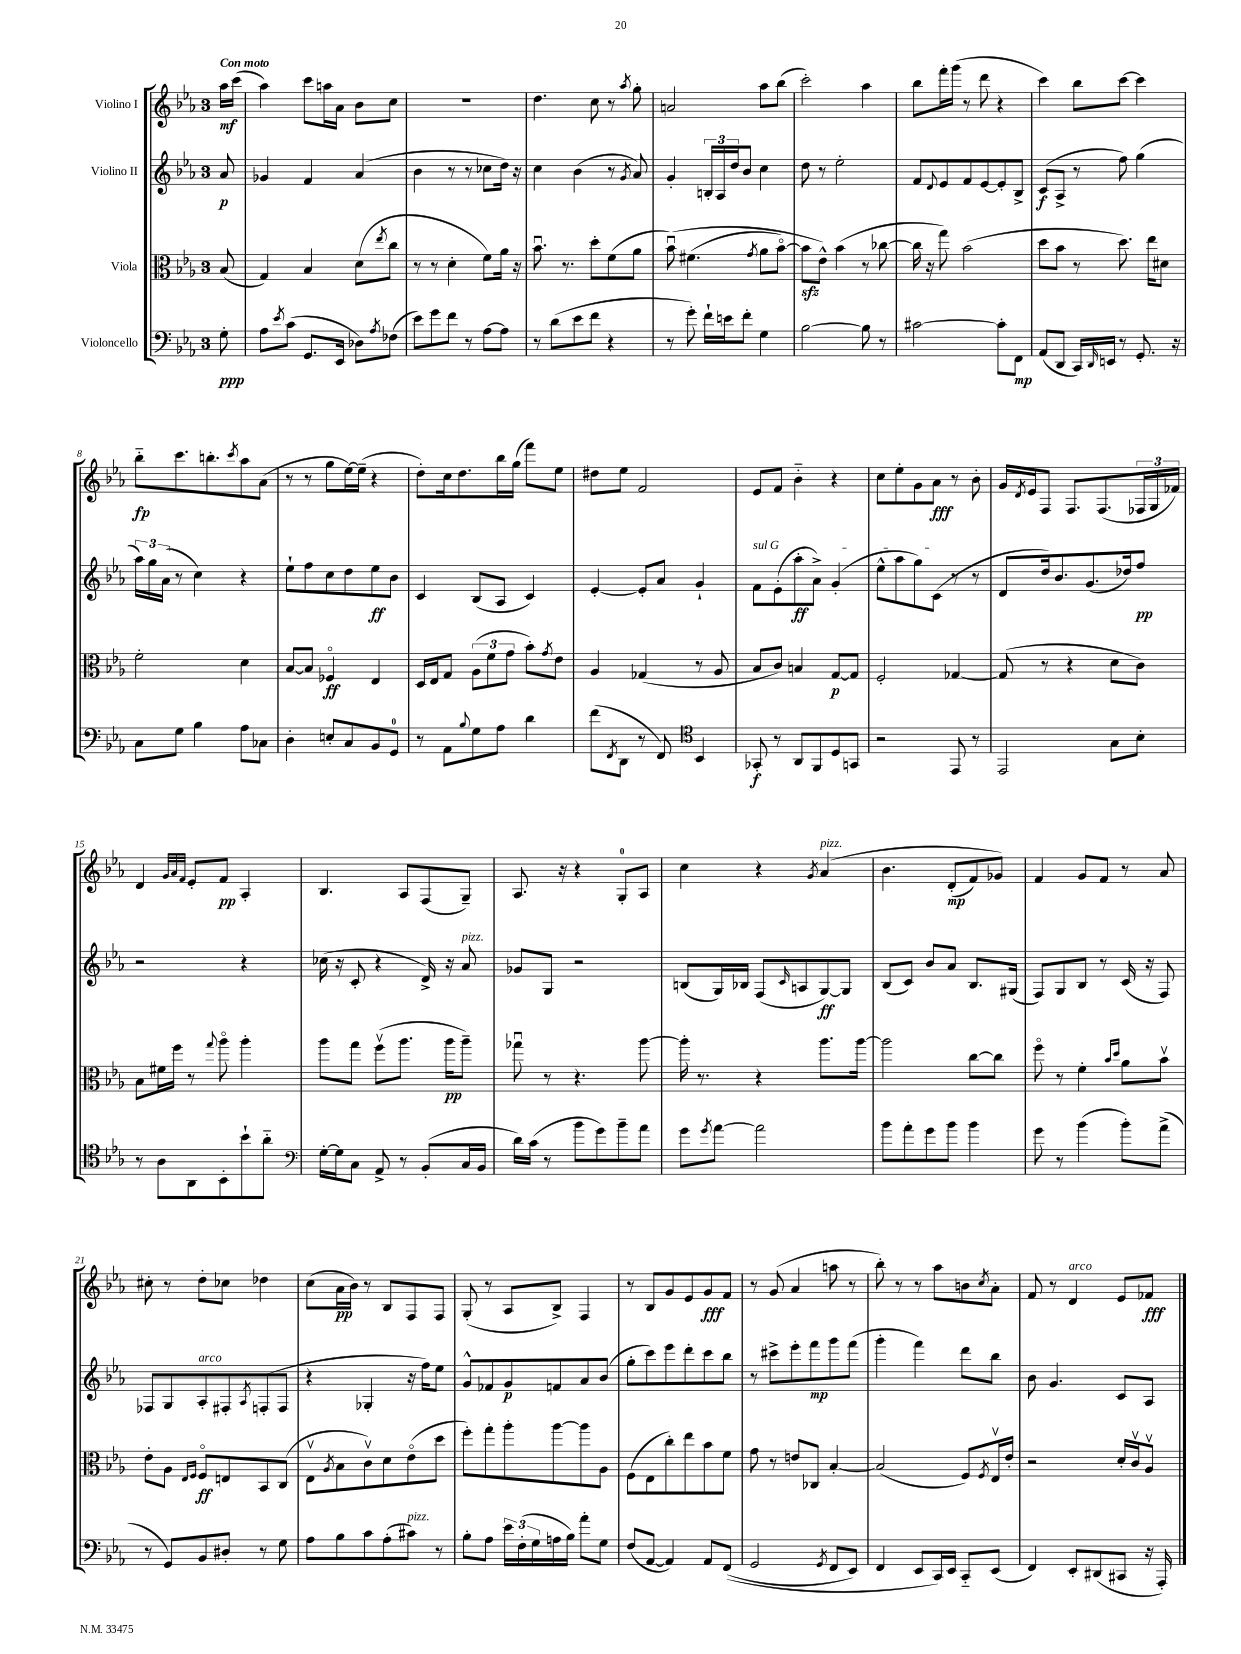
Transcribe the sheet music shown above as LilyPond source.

<<
\new StaffGroup <<
\new Staff = "s0" \with { instrumentName = "Violino I" } {
    \clef treble \key ees \major \once \override Staff.TimeSignature.style = #'single-digit \time 3/4 \partial 8 \tempo "Con moto"
    aes''16\mf c'''16( |
    aes''4) c'''8 a''16 aes'16 bes'8 c''8 |
    R2. |
    d''4. c''8 r8 \acciaccatura { aes''8 } g''8-. |
    a'2 aes''8 bes''8( |
    c'''2-.) aes''4 |
    bes''8 f'''16-. g'''16( r8 d'''8 r4 |
    c'''4) bes''8 c'''8~ c'''4 |
    bes''8-_\fp c'''8. b''8.-. \acciaccatura { c'''8 } aes''8 aes'8( |
    r8 r8 g''8 ees''16~) ees''16--( r4 |
    d''8-.) c''16 d''8. bes''16 g''16( f'''8) ees''8 |
    dis''8 ees''8 f'2 |
    ees'8 f'8 bes'4-_ r4 |
    c''8 ees''8-. g'8 aes'8\fff r8 bes'8-. |
    g'16 \acciaccatura { d'8 } ees'16 f8 f8. f8.( \tuplet 3/2 { fes16 g16 fes'16) } |
    d'4 \grace { g'32 aes'32 f'32 } ees'8-. f'8\pp aes4-. |
    bes4. aes8 f8( g8--) |
    aes8. r16 r4 g8-0-. aes8 |
    c''4 r4 \acciaccatura { g'8 } aes'4^\markup { \italic "pizz." }\( |
    bes'4. d'8-.\mp( f'8) ges'8\) |
    f'4 g'8 f'8 r8 aes'8 |
    cis''8-. r8 d''8-. ces''8 des''4 |
    c''8( aes'16\pp bes'16) r8 bes8 f8 f8 |
    g8-.( r8 aes8 bes8->) f4 |
    r8 bes8 g'8 ees'8 g'8\fff f'8 |
    r8 g'8( aes'4 a''8 r8 |
    bes''8-.) r8 r8 aes''8 b'8 \acciaccatura { c''8 } aes'8-. |
    f'8 r8 d'4^\markup { \italic "arco" } ees'8 fes'8\fff \bar "|." |
}
\new Staff = "s1" \with { instrumentName = "Violino II" } {
    \clef treble \key ees \major \once \override Staff.TimeSignature.style = #'single-digit \time 3/4 \partial 8
    aes'8\p |
    ges'4 f'4 aes'4( |
    bes'4 r8 r8 ces''8 d''16) r16 |
    c''4 bes'4( r8 \acciaccatura { g'8 } aes'8) |
    g'4-. \tuplet 3/2 { b16-. aes16 d''16 } bes'8 c''4 |
    d''8 r8 ees''2-. |
    f'8 \appoggiatura { d'8 } ees'8 f'8 ees'8~ ees'8-. bes8-> |
    c'8\f( aes8-> r8 f''8) g''4( |
    \tuplet 3/2 { aes''16) g''16 aes'16( } r8 c''4) r4 |
    ees''8-! f''8 c''8 d''8 ees''8\ff bes'8 |
    c'4 bes8( aes8 c'4) |
    ees'4~-. ees'8-. aes'8 g'4-! |
    \once \override TextSpanner.bound-details.left.text = \markup { \italic "sul G" } f'8\startTextSpan ees'8-.( aes''8-.\ff aes'8->) g'4-.( |
    ees''8-^ aes''8 g''8) c'8\stopTextSpan( r8 r8 |
    d'8 d''16) bes'8. g'8.( des''16) f''8\pp |
    r2 r4 |
    ces''16( r16 c'8-. r4 d'16->) r16 aes'8^\markup { \italic "pizz." } |
    ges'8 g8 r2 |
    b8( g16) bes16 f8( \grace { c'16 } a8 g8~\ff) g8 |
    bes8( c'8) bes'8 aes'8 bes8. gis16( |
    f8) g8 bes8 r8 c'16( r16 f8) |
    fes8 g8 aes8-.^\markup { \italic "arco" } fis8-. \acciaccatura { aes8 } f8-.( f8 |
    r4 ges4-. r16 f''16) ees''8 |
    g'8-^ fes'8 g'8\p f'8 aes'8 bes'8( |
    g''8-. c'''8) ees'''8 d'''8-. c'''8 bes''8 |
    r8 cis'''8-> ees'''8-. f'''8\mp g'''8 f'''8( |
    g'''4-. f'''4) d'''8 bes''8 |
    bes'8 g'4. c'8 aes8 \bar "|." |
}
\new Staff = "s2" \with { instrumentName = "Viola" } {
    \clef alto \key ees \major \once \override Staff.TimeSignature.style = #'single-digit \time 3/4 \partial 8
    bes8( |
    g4) bes4 d'8( \acciaccatura { ees''8 } c''8 |
    r8 r8 d'4-. f'8) aes'16 r16 |
    bes'8.\downbow r8. d''8-. f'8( aes'8 |
    bes'8\downbow)\( fis'4.( \acciaccatura { g'8 } aes'8 bes'8~\flageolet) |
    bes'8\sfz ees'8-^\) bes'4( r8 ces''8~ |
    ces''16 r16 g''8) bes'2( |
    d''8 bes'8 r8 d''8.) ees''16 dis'8 |
    f'2-. d'4 |
    bes8~ bes8 fes4\flageolet\ff ees4 |
    d16 ees16 g8 \tuplet 3/2 { aes8( f'8 g'8 } bes'8-.) \acciaccatura { g'8 } ees'8 |
    aes4 ges4( r8 aes8 |
    bes8 c'8) b4 g8~\p g8 |
    f2-. ges4~ |
    ges8( r8 r4 d'8 c'8) |
    bes8 fis'16 f''16 r8 \appoggiatura { g''8 } aes''8\flageolet aes''4-. |
    aes''8 g''8 f''8\upbow( aes''8. aes''16\pp aes''8--) |
    ges''8\downbow r8 r4. aes''8~ |
    aes''16-. r8. r4 aes''8. aes''16~ |
    aes''2 c''8~ c''8 |
    f''8\flageolet r8 f'4-. \grace { bes'16 d''16 } aes'8 bes'8\upbow |
    ees'8-. aes8 \grace { ees16 f16 } f8\flageolet\ff e8 bes,8 c8( |
    ees8\upbow \acciaccatura { aes8 } bes8 c'8\upbow) d'8 ees'8\flageolet( d''8 |
    f''8-.) g''8-. aes''8-. aes''8~ aes''8 aes8 |
    f8( ees8 c''8-.) ees''8 bes'8 f'8 |
    g'8 r8 e'8 ces8 bes4~-. |
    bes2( f8) \acciaccatura { f8 } ees16\upbow ees'16-. |
    r2 d'16-. c'16\upbow aes8\upbow \bar "|." |
}
\new Staff = "s3" \with { instrumentName = "Violoncello" } {
    \clef bass \key ees \major \once \override Staff.TimeSignature.style = #'single-digit \time 3/4 \partial 8
    g8-.\ppp |
    aes8 \acciaccatura { ees'8 } c'8( g,8. ees,16 des8) \acciaccatura { aes8 } fes8( |
    ees'8) g'8 f'8 r8 aes8~ aes8 |
    r8 d'8( ees'8 f'8 r4 |
    r8 g'8-.) f'16-! e'16 f'8-. g4 |
    bes2~ bes8 r8 |
    cis'2~ cis'8-. f,8\mp |
    aes,8( d,8 c,16) \grace { d,16 } e,16 r8 g,8.-. r16 |
    c8 g8 bes4 aes8 ces8 |
    d4-. e8-. c8 bes,8 g,8-0 |
    r8 aes,8 \appoggiatura { bes8 } g8 aes8 d'4 |
    f'8( \acciaccatura { f,8 } d,8 r8 f,8) \clef tenor bes,4 |
    ges,8-.\f r8 aes,8 f,8 d8 g,8 |
    r2 ees,8 r8 |
    ees,2 g8 bes8-. |
    r8 aes8 aes,8 bes,8-. bes'8-! aes'8-_ |
    \clef bass g16~-. g16 c8 aes,8-> r8 bes,8-.( c16 bes,16 |
    d'16) c'16( r8 bes'8 g'8) bes'8-- aes'8 |
    g'8 \acciaccatura { g'8 } aes'8~ aes'2 |
    bes'8 aes'8-. g'8 bes'8 bes'4 |
    g'8 r8 bes'4( bes'8-.) aes'8->( |
    r8 g,8) bes,8 dis8-. r8 g8 |
    aes8 bes8 c'8 aes8-.( cis'8^\markup { \italic "pizz." }) r8 |
    bes8-. aes8 \tuplet 3/2 { ees'16 f16-.( g16 } a16 bes16) aes'8-. g8 |
    f8( aes,8~ aes,4) aes,8 f,8(\( |
    g,2 \acciaccatura { g,8 } f,8 ees,8) |
    f,4 ees,8 c,16\) ees,16 c,8-_ ees,8( |
    f,4) ees,8-. dis,8( cis,8 r16 aes,,16-.) \bar "|." |
}
>>
>>
